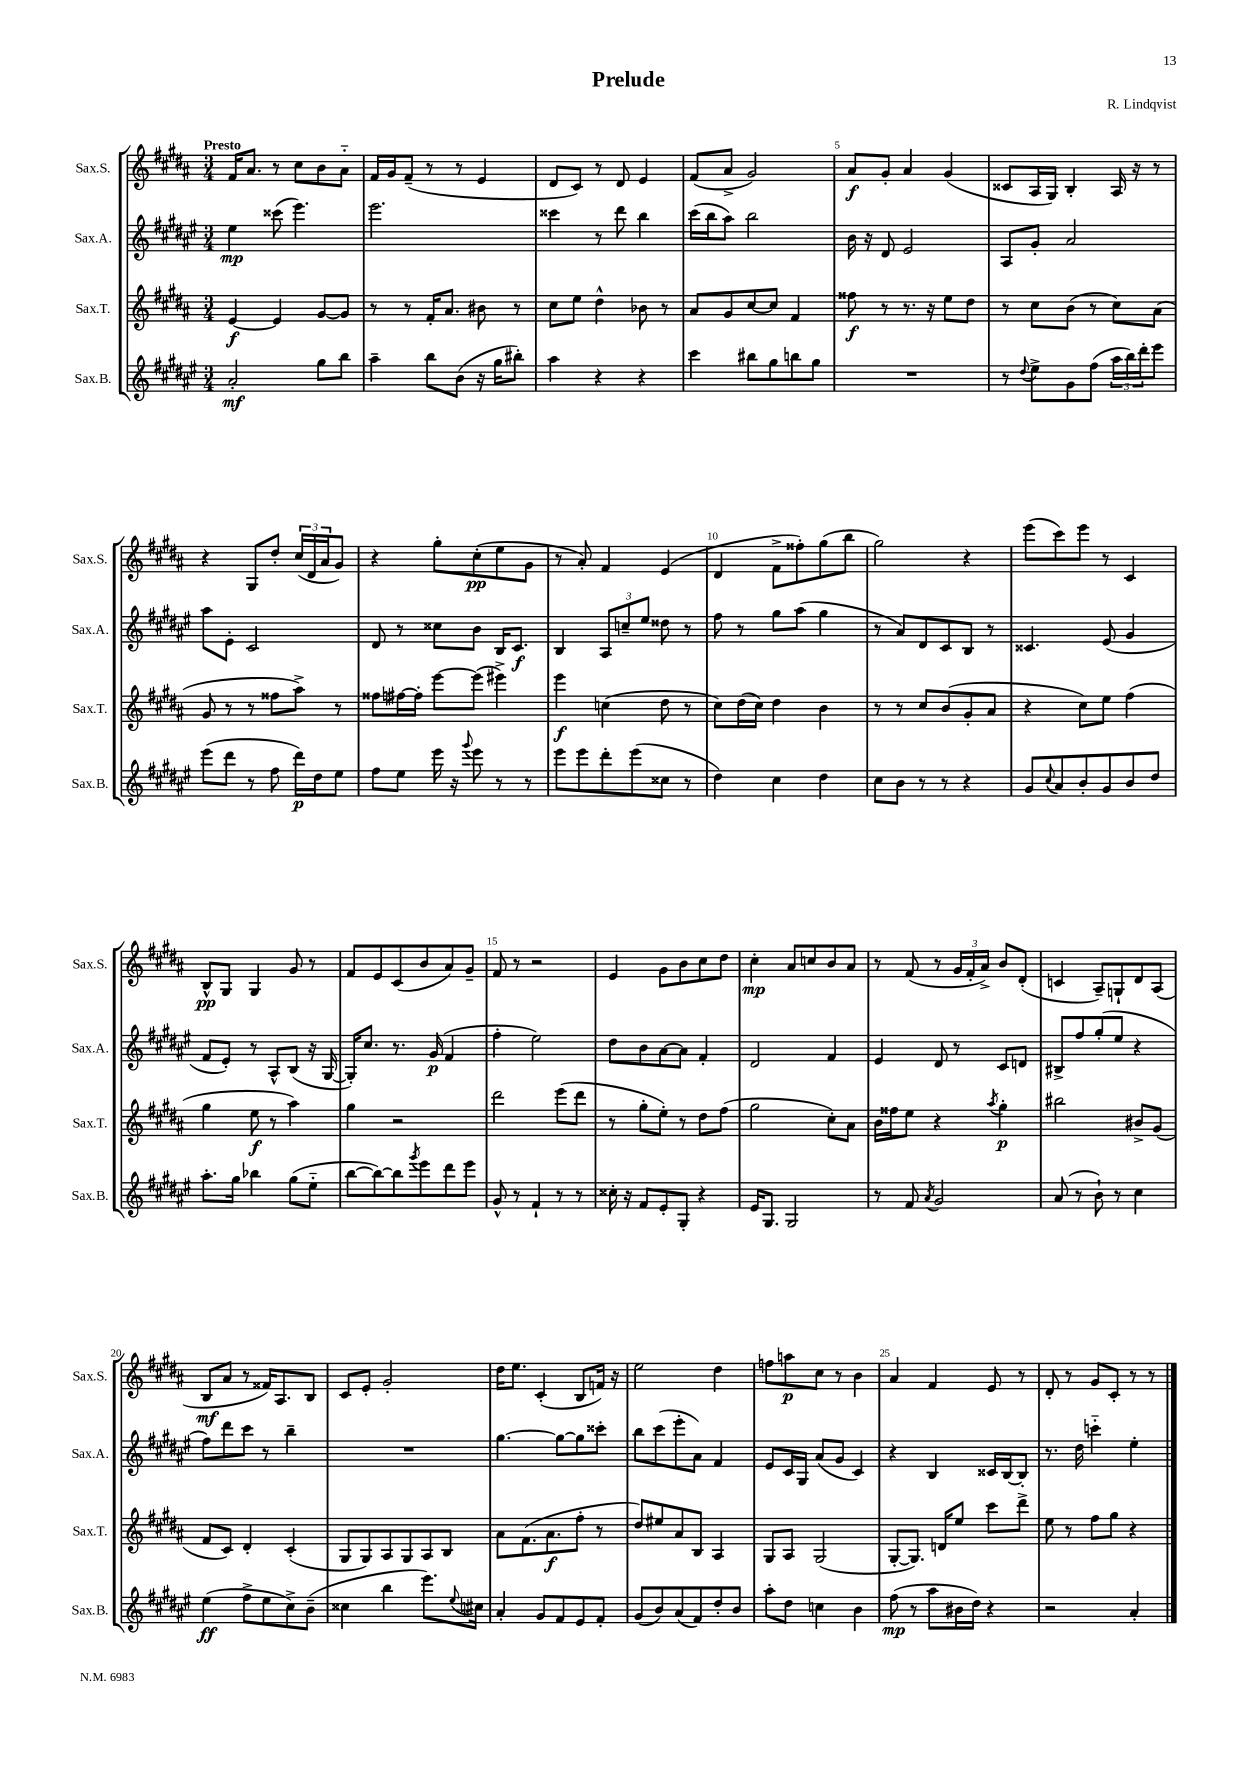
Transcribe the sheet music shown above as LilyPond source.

\header { title = "Prelude" composer = "R. Lindqvist" }
<<
\new StaffGroup <<
\new Staff = "s0" \with { instrumentName = "Sax.S." shortInstrumentName = "Sax.S." } {
    \clef treble \key b \major \numericTimeSignature \time 3/4 \tempo "Presto"
    fis'16 ais'8. r8 cis''8 b'8 ais'8-_ |
    fis'16 gis'16 fis'8--( r8 r8 e'4 |
    dis'8 cis'8) r8 dis'8 e'4 |
    fis'8( ais'8-> gis'2) |
    ais'8\f gis'8-. ais'4 gis'4( |
    cisis'8 ais16 gis16) b4-. ais16 r16 r8 |
    r4 gis8 dis''8-. \tuplet 3/2 { cis''16( dis'16 ais'16 } gis'8) |
    r4 gis''8-. cis''8-.\pp( e''8 gis'8 |
    r8 ais'8-.) fis'4 e'4( |
    dis'4 fis'8-> fisis''8-.) gis''8( b''8 |
    gis''2) r4 |
    e'''8( cis'''8) e'''8 r8 cis'4 |
    b8-^\pp gis8 gis4 gis'8 r8 |
    fis'8 e'8 cis'8( b'8 ais'8) gis'8-- |
    fis'8 r8 r2 |
    e'4 gis'8 b'8 cis''8 dis''8 |
    cis''4-.\mp ais'8 c''8 b'8 ais'8 |
    r8 fis'8( r8 \tuplet 3/2 { gis'16 fis'16-. ais'16->) } b'8 dis'8-.( |
    c'4 ais8--) g8-! dis'8 ais8( |
    b8\mf ais'8 r8 fisis'16) ais8. b8 |
    cis'8 e'8-. gis'2-. |
    dis''16 e''8. cis'4-.( b8 f'16) r16 |
    e''2 dis''4 |
    f''8 a''8\p cis''8 r8 b'4 |
    ais'4 fis'4 e'8 r8 |
    dis'8-. r8 gis'8 cis'8-. r8 r8 \bar "|." |
}
\new Staff = "s1" \with { instrumentName = "Sax.A." shortInstrumentName = "Sax.A." } {
    \clef treble \key fis \major \numericTimeSignature \time 3/4
    eis''4\mp cisis'''8( eis'''4.) |
    eis'''2. |
    cisis'''4 r8 dis'''8 b''4 |
    cis'''16( b''16 ais''8) b''2 |
    b'16 r16 dis'8 eis'2 |
    ais8 gis'8-. ais'2 |
    ais''8 eis'8-. cis'2 |
    dis'8 r8 cisis''8 b'8 b16 cis'8.\f |
    b4 \tuplet 3/2 { ais8 c''8-- eis''8 } disis''8 r8 |
    fis''8 r8 gis''8 ais''8( gis''4 |
    r8 ais'8) dis'8 cis'8 b8 r8 |
    cisis'4. eis'8( gis'4 |
    fis'8 eis'8-.) r8 ais8-^ b8( r16 gis16~ |
    gis16-.) cis''8. r8. gis'16\p( fis'4 |
    fis''4-. eis''2) |
    dis''8 b'8 ais'8~ ais'8 fis'4-. |
    dis'2 fis'4 |
    eis'4 dis'8 r8 cis'8 d'8 |
    bis8-> fis''8 gis''8-.( eis''8 r4 |
    fis''8) dis'''8 cis'''8 r8 b''4-- |
    R2. |
    gis''4.~ gis''8~ gis''8 cisis'''8-. |
    b''8 cis'''8( eis'''8-. ais'8) fis'4 |
    eis'8 cis'16 gis16 ais'8( gis'8 cis'4) |
    r4 b4 cisis'16 b16~ b8-. |
    r8. dis''16 c'''4-_ eis''4-. \bar "|." |
}
\new Staff = "s2" \with { instrumentName = "Sax.T." shortInstrumentName = "Sax.T." } {
    \clef treble \key b \major \numericTimeSignature \time 3/4
    e'4~\f e'4 gis'8~ gis'8 |
    r8 r8 fis'16-. ais'8. bis'8 r8 |
    cis''8 e''8 dis''4-^ bes'8 r8 |
    ais'8 gis'8 cis''8~ cis''8 fis'4 |
    fisis''8\f r8 r8. r16 e''8 dis''8 |
    r8 cis''8 b'8( r8 cis''8) ais'8( |
    gis'8 r8 r8 fisis''8 ais''8->) r8 |
    fisis''8 fis''16~ fis''16-. e'''8~ e'''8( eis'''4->) |
    e'''4\f c''4( dis''8 r8 |
    cis''8) dis''16( cis''16) dis''4 b'4 |
    r8 r8 cis''8 b'8( gis'8-. ais'8 |
    r4 cis''8) e''8 fis''4( |
    gis''4 e''8\f r8 ais''4) |
    gis''4 r2 |
    dis'''2 e'''8( dis'''8 |
    r8 gis''8-. e''8-.) r8 dis''8 fis''8( |
    gis''2 cis''8-.) ais'8 |
    b'16 fisis''16 e''8 r4 \acciaccatura { ais''8 } gis''4-.\p |
    bis''2 bis'8-> gis'8( |
    fis'8 cis'8) dis'4-. cis'4-.( |
    gis8 gis8) ais8 gis8 ais8 b8 |
    ais'8 fis'8.( ais'8.\f fis''8-. r8 |
    dis''8) eis''8 ais'8 b8 ais4 |
    gis8 ais8 gis2( |
    gis8~-. gis8.) d'16 e''8 cis'''8 dis'''8-> |
    e''8 r8 fis''8 gis''8 r4 \bar "|." |
}
\new Staff = "s3" \with { instrumentName = "Sax.B." shortInstrumentName = "Sax.B." } {
    \clef treble \key fis \major \numericTimeSignature \time 3/4
    ais'2-.\mf gis''8 b''8 |
    ais''4-- b''8 b'8( r16 gis''16 bis''8-.) |
    ais''4 r4 r4 |
    cis'''4 bis''8 gis''8 b''8 gis''8 |
    R2. |
    r8 \appoggiatura { dis''8 } eis''8-> gis'8 fis''8( \tuplet 3/2 { ais''16 b''16) dis'''16-. } eis'''8 |
    eis'''8( dis'''8 r8 fis''8 dis'''16\p) dis''16 eis''8 |
    fis''8 eis''8 eis'''16 r16 \appoggiatura { gis'''8 } eis'''8 r8 r8 |
    eis'''8 eis'''8 dis'''8-. eis'''8( cisis''8 r8 |
    dis''4) cis''4 dis''4 |
    cis''8 b'8 r8 r8 r4 |
    gis'8 \appoggiatura { cis''8 } ais'8 b'8-. gis'8 b'8 dis''8 |
    ais''8.-. gis''16 bes''4 gis''8( eis''8-_ |
    b''8~ b''8~) b''8 \acciaccatura { gis'''8 } eis'''8 dis'''8 eis'''8 |
    gis'8-^ r8 fis'4-! r8 r8 |
    cisis''16-. r16 fis'8 eis'8-. gis8-. r4 |
    eis'16 gis8. gis2 |
    r8 fis'8 \acciaccatura { ais'8 } gis'2 |
    ais'8( r8 b'8-!) r8 cis''4 |
    eis''4\ff( fis''8-> eis''8 cis''8->) b'8--( |
    cisis''4 b''4 eis'''8.) \appoggiatura { eis''8 } cis''16 |
    ais'4-. gis'8 fis'8 eis'8 fis'8-. |
    gis'8( b'8) ais'8( fis'8) dis''8-. b'8 |
    ais''8-. dis''8 c''4 b'4 |
    fis''8\mp( r8 ais''8 bis'16 dis''16) r4 |
    r2 ais'4-. \bar "|." |
}
>>
>>
\layout { \context { \Score \override BarNumber.break-visibility = ##(#f #t #t) barNumberVisibility = #(every-nth-bar-number-visible 5) } }
